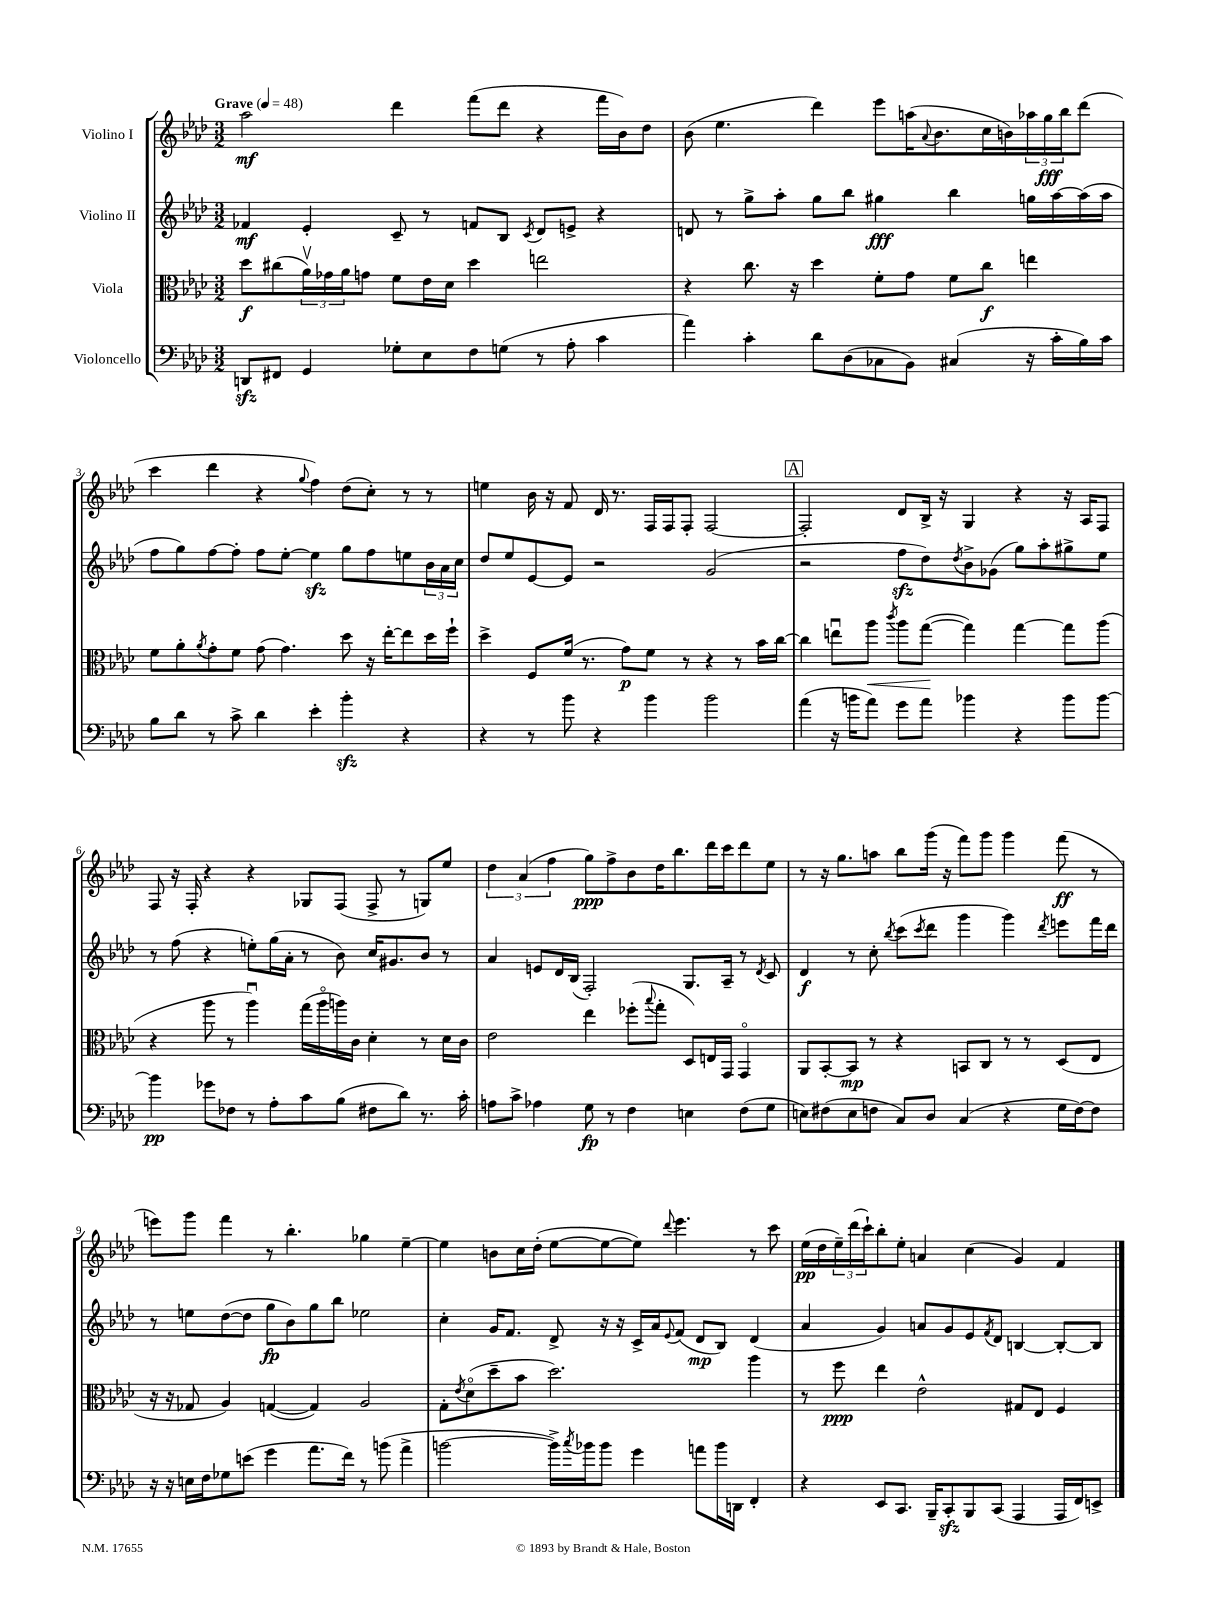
<<
\new StaffGroup <<
\new Staff = "s0" \with { instrumentName = "Violino I" } {
    \clef treble \key aes \major \numericTimeSignature \time 3/2 \tempo "Grave" 4 = 48
    aes''2\mf des'''4 f'''8( des'''8 r4 f'''16 bes'16) des''8 |
    bes'8( ees''4. des'''4) ees'''8 a''16( \appoggiatura { aes'8 } bes'8. c''16 b'16) \tuplet 3/2 { aes''16 g''16\fff bes''16 } des'''8( |
    c'''4 des'''4 r4 \appoggiatura { g''8 } f''4) des''8( c''8-.) r8 r8 |
    e''4 bes'16 r16 f'8 des'16 r8. f16 f16 f8-. f2~ |
    \mark \markup { \box "A" } f2-. des'8 bes16-> r16 g4 r4 r16 aes16 f8 |
    f8 r16 f16-. r4 r4 ges8 f8( f8-> r8 g8) ees''8 |
    \tuplet 3/2 { des''4 aes'4( f''4 } g''8\ppp) f''8-> bes'8 des''16 bes''8. des'''16 c'''16 des'''8 ees''8 |
    r8 r16 g''8. a''8 bes''8 g'''16( r16 f'''8) g'''8 g'''4 f'''8\ff( r8 |
    e'''8) g'''8 f'''4 r8 bes''4.-. ges''4 ees''4~-- |
    ees''4 b'8 c''16 des''16-.( ees''8~ ees''8~ ees''8) \appoggiatura { des'''8 } ees'''4. r8 c'''8 |
    ees''16\pp( des''16 \tuplet 3/2 { ees''16--) des'''16( c'''16-!) } bes''8-. ees''8-. a'4 c''4( g'4) f'4 \bar "|." |
}
\new Staff = "s1" \with { instrumentName = "Violino II" } {
    \clef treble \key aes \major \numericTimeSignature \time 3/2
    fes'4\mf ees'4-. c'8-- r8 f'8 bes8 \acciaccatura { c'8 } des'8 e'8-> r4 |
    d'8 r8 g''8-> aes''8-. g''8 bes''8 gis''4\fff bes''4 g''16 aes''16~ aes''16( aes''16 |
    f''8 g''8) f''8~ f''8-. f''8 ees''8~-. ees''4\sfz g''8 f''8 e''8 \tuplet 3/2 { bes'16 aes'16 c''16 } |
    des''8 ees''8 ees'8~ ees'8 r2 g'2( |
    \mark \markup { \box "A" } r2 f''8\sfz des''8) \acciaccatura { des''8 } bes'8-> ges'8( g''8) aes''8-. gis''8-> ees''8 |
    r8 f''8( r4 e''8-.) g''16( aes'16-. r8 bes'8) c''16 gis'8. bes'8 r8 |
    aes'4 e'8 des'16 bes16( f2-.) g8. aes16-- r8 \acciaccatura { des'8 } c'8 |
    des'4\f r8 c''8-. \acciaccatura { bes''8 } c'''8( \acciaccatura { c'''8 } des'''8 g'''4 g'''4) \acciaccatura { des'''8 } e'''8 f'''16 des'''16 |
    r8 e''8 des''8~( des''8 g''8\fp bes'8) g''8 bes''8 ees''2 |
    c''4-. g'16 f'8. des'8-> r16 r16 c'16-> aes'16 \appoggiatura { ees'8 } f'8( des'8\mp bes8) des'4( |
    aes'4 g'4) a'8 g'8 ees'8 \acciaccatura { f'8 } des'8 b4~ b8~-. b8 \bar "|." |
}
\new Staff = "s2" \with { instrumentName = "Viola" } {
    \clef alto \key aes \major \numericTimeSignature \time 3/2
    des''8\f cis''8( \tuplet 3/2 { aes'16\upbow) ges'16 aes'16 } g'8 f'8 ees'16 des'16 des''4 e''2 |
    r4 c''8. r16 des''4 f'8-. g'8 f'8 c''8\f e''4 |
    f'8 aes'8-. \acciaccatura { aes'8 } g'8-. f'8 g'8( g'4.) des''8 r16 ees''16~-. ees''8 des''16 f''16-! |
    des''4-> f8 f'16( r8. g'8\p) f'8 r8 r4 r8 bes'16 c''16~ |
    \mark \markup { \box "A" } c''4 e''8\downbow aes''8\< \acciaccatura { c'''8 } aes''8 g''8~\!( g''4) g''4~ g''8 aes''8( |
    r4 aes''8 r8 aes''4\downbow) g''16( aes''16\flageolet a''16) c'16 des'4-. r8 des'16 c'16 |
    ees'2 ees''4 fes''8-.( \appoggiatura { bes''8 } g''8-. des8) e16 g,16 g,4\flageolet |
    aes,8 bes,8~-. bes,8\mp r8 r4 b,8 c8 r8 r8 des8( ees8 |
    r16 r16 ges8 aes4) g4~( g4) aes2 |
    g8-. \acciaccatura { ees'8 } des'8\flageolet( des''8-- bes'8 des''2.) aes''4 |
    r8 f''8\ppp ees''4 ees'2-^ gis8 ees8 f4 \bar "|." |
}
\new Staff = "s3" \with { instrumentName = "Violoncello" } {
    \clef bass \key aes \major \numericTimeSignature \time 3/2
    d,8\sfz fis,8 g,4 ges8-. ees8 f8 g8( r8 aes8-. c'4 |
    aes'4) c'4-. des'8 des8( ces8 bes,8) cis4( r16 c'16-. bes16) c'16 |
    bes8 des'8 r8 c'8-> des'4 ees'4-. bes'4-.\sfz r4 |
    r4 r8 bes'8 r4 bes'4 bes'2 |
    \mark \markup { \box "A" } aes'4( r16 b'16 aes'8) g'8 aes'8 bes'4 r4 bes'8 bes'8~ |
    bes'4\pp ges'8 fes8 r8 aes8-. c'8 bes8( fis8 des'8) r8. c'16-. |
    a8 c'8-> aes4 g8\fp r8 f4 e4 f8( g8 |
    e8) fis8( e8 f8 c8) des8 c4( r4 g16 f16~) f8 |
    r16 r16 e16 f16 ges8 e'8( g'4 aes'8. f'16) r8 b'8( aes'4-> |
    b'2~ b'16->) \acciaccatura { c''8 } bes'16 bes'8 g'4 a'8 bes'16 d,16 f,4-. |
    r4 ees,8 c,8. bes,,16-- c,8-.\sfz bes,,8 c,8( aes,,4 aes,,16 f,16) e,8-> \bar "|." |
}
>>
>>
